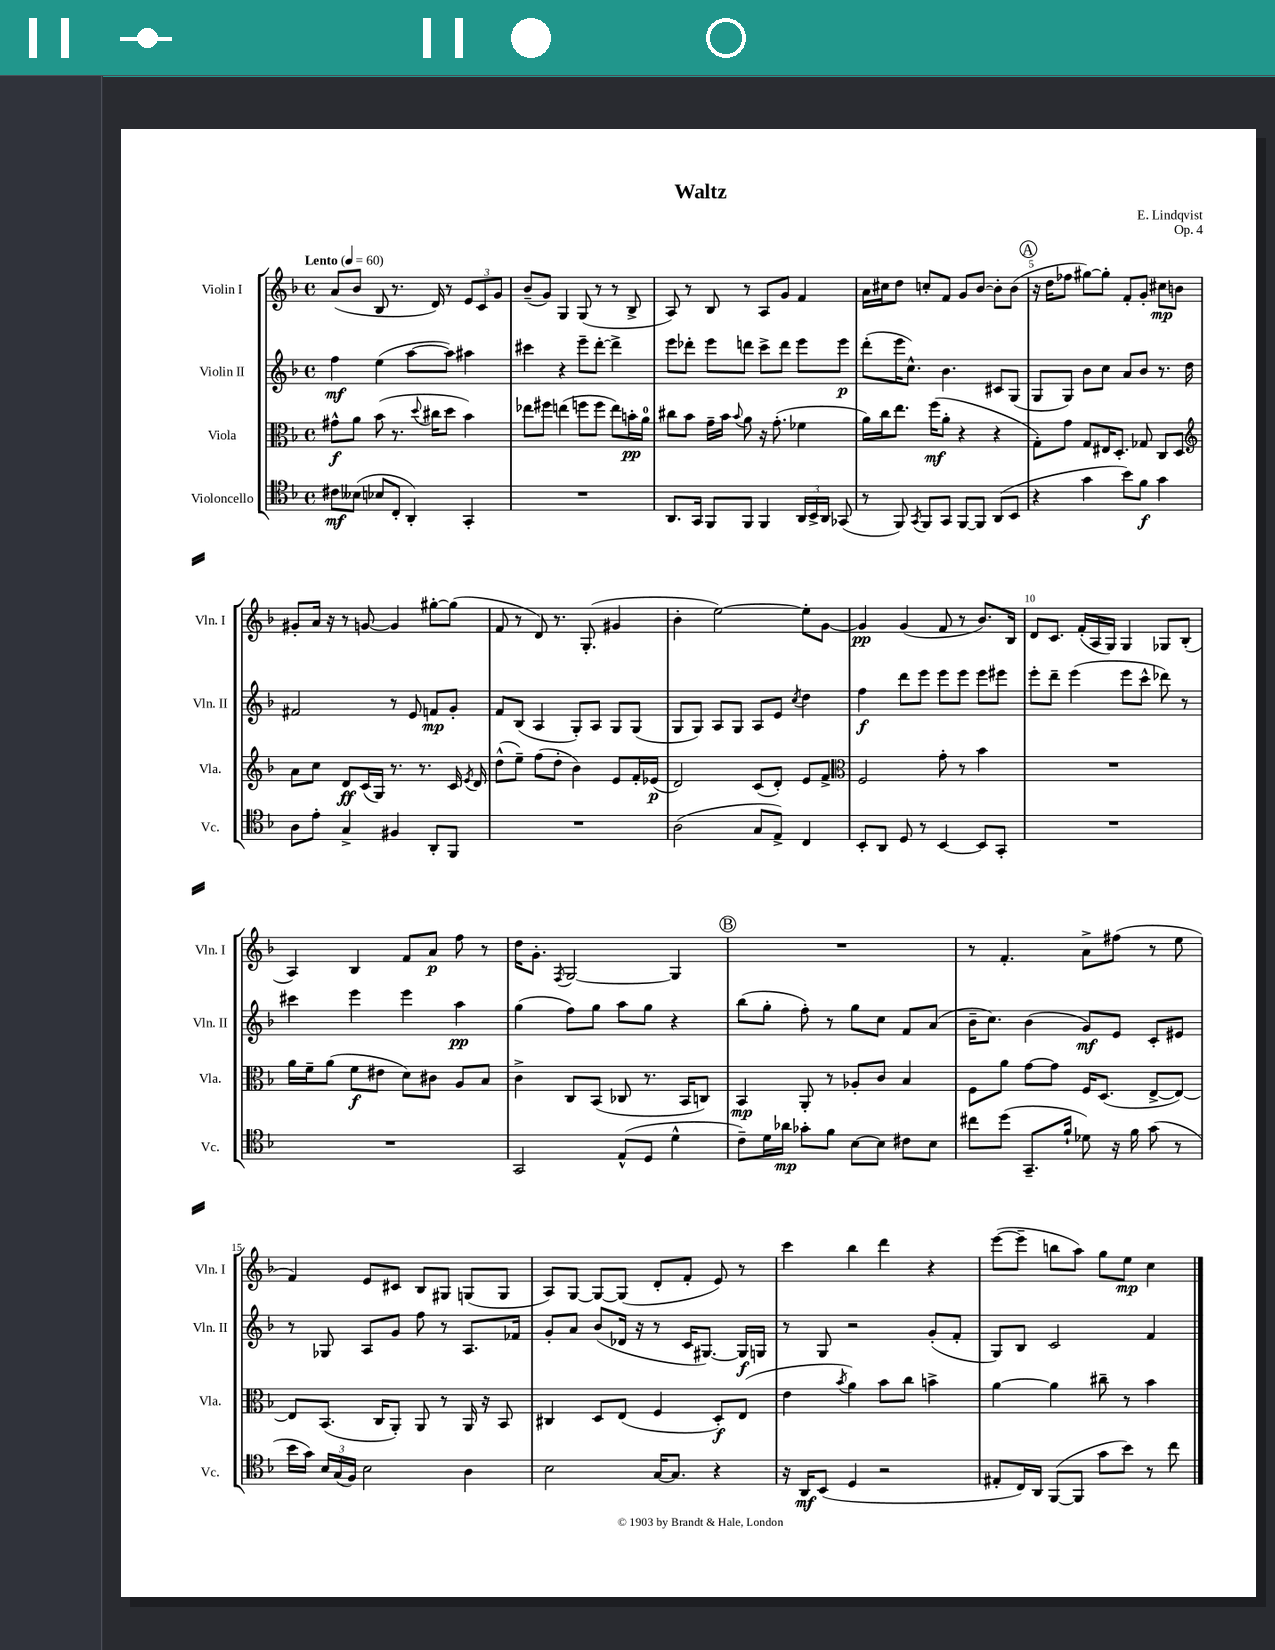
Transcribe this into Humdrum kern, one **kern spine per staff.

**kern	**dynam	**kern	**dynam	**kern	**dynam	**kern	**dynam
*part4	*part4	*part3	*part3	*part2	*part2	*part1	*part1
*staff4	*staff4	*staff3	*staff3	*staff2	*staff2	*staff1	*staff1
*I"Violoncello	*	*I"Viola	*	*I"Violin II	*	*I"Violin I	*
*I'Vc.	*	*I'Vla.	*	*I'Vln. II	*	*I'Vln. I	*
*clefC4	*	*clefC3	*	*clefG2	*	*clefG2	*
*k[b-]	*	*k[b-]	*	*k[b-]	*	*k[b-]	*
*M4/4	*	*M4/4	*	*M4/4	*	*M4/4	*
*met(c)	*	*met(c)	*	*met(c)	*	*met(c)	*
*MM60	*	*MM60	*	*MM60	*	*MM60	*
=1	=1	=1	=1	=1	=1	=1	=1
!	!	!	!	!	!	!LO:TX:a:B:t=Lento	!
8c#X\L	mf	8g#X^^\L	f	4ff\	mf	(8a/L	.
(8B--X\J	.	8a\J	.	.	.	8b-/J	.
8B-X/L	.	(8b-\	.	(4ee\	.	8B-/	.
8C'/J	.	8.r	.	.	.	8.r	.
4AA'/)	.	.	.	[8aa\L	.	.	.
.	.	8qqdd/	.	.	.	.	.
.	.	16cc#X\KL	.	.	.	16d/)	.
.	.	8dd\J	.	8aa\J])	.	8r	.
4GG'/	.	4b-\)	.	4aa#X\	.	12e/L	.
.	.	.	.	.	.	12c/	.
.	.	.	.	.	.	12g/J	.
=2	=2	=2	=2	=2	=2	=2	=2
1r	.	8ee-X\L	.	4ccc#X\	.	(8b-~/L	.
.	.	8ff#X\J	.	.	.	8g/J)	.
.	.	(4een\	.	4r	.	4G/	.
.	.	8ffn\L	.	8eee~\L	.	(8G/	.
.	.	8ff\J	.	[8ddd'\J	.	8r	.
.	.	8ee\L)	.	4ddd^\]	.	8r	.
.	.	16bn'\L	pp	.	.	8B-^/	.
.	.	16a\JJ	.	.	.	.	.
=3	=3	=3	=3	=3	=3	=3	=3
8.AA/L	.	8cc#X\L	.	8eee\L	.	8A/)	.
.	.	8b-\J	.	8ddd-X'\J	.	8r	.
16GG/Jk	.	.	.	.	.	.	.
8FF/L	.	16g~\LL	.	8eee\L	.	8B-/	.
.	.	16b-\JJ	.	.	.	.	.
.	.	8qqb-/	.	.	.	.	.
8FF/J	.	8a\	.	8dddn\J	.	8r	.
4FF/	.	16r	.	8ccc^\L	.	8A/L	.
.	.	(8.g'\	.	.	.	.	.
.	.	.	.	8ddd\J	.	8g/J	.
24AA/LL	.	4f-X\	.	8eee\L	.	4f/	.
24BB-^/	.	.	.	.	.	.	.
24AA/JJ	.	.	.	.	.	.	.
(8GG-X/	.	.	.	8eee\J	p	.	.
=4	=4	=4	=4	=4	=4	=4	=4
8r	.	16a\LL)	.	(8ddd'\L	.	16a\LL	.
.	.	16cc\J	.	.	.	16cc#X\J	.
8FF/)	.	8.ee\J	.	16eee\K	.	8dd\J	.
.	.	.	.	8.cc^^\J)	.	.	.
8qGG/	.	.	.	.	.	.	.
8FF/L	.	.	.	.	.	8ccn'/L	.
.	.	(16ff\KL	mf	.	.	.	.
8GG/J	.	8a'\J	.	4.b-\	.	8f/J	.
[8FF/L	.	4r	.	.	.	8g/L	.
8FF/J]	.	.	.	.	.	[8b-/J	.
(8AA/L	.	4r	.	8c#X/L	.	8b-'\L]	.
8BB-/J	.	.	.	(8G/J	.	(8b-\J	.
!!LO:REH:place=s1:t=A
=5	=5	=5	=5	=5	=5	=5	=5
4r	.	8G'\L)	.	8G/L	.	16r	.
.	.	.	.	.	.	16dd\KL	.
.	.	8g\J	.	8G/J)	.	8ff-X\J	.
4g\	.	8G/L	.	8b-\L	.	[8gg#X\L)	.
.	.	16E#X/K	.	8cc\J	.	8gg#'\J]	.
.	.	8.D'/J	.	.	.	.	.
8b-\L)	.	.	.	8a/L	.	8f'/L	.
8f\J	f	8G-X/	.	8b-/J	.	8g'/J	.
4g\	.	8C/L	.	8.r	.	8cc#X\L	mp
.	.	8D/J	.	.	.	8bn\J	.
.	.	.	.	16dd\	.	.	.
!!LO:LB:g=z
=6	=6	=6	=6	=6	=6	=6	=6
*	*	*clefG2	*	*	*	*	*
8A\L	.	8a\L	.	2f#X/	.	8g#X'/L	.
8e'\J	.	8cc\J	.	.	.	16a/Jk	.
.	.	.	.	.	.	16r	.
4G^/	.	8d/L	ff	.	.	8r	.
.	.	(16c/L	.	.	.	[8gn/	.
.	.	16G/JJ)	.	.	.	.	.
4F#X/	.	8.r	.	8r	.	4g/]	.
.	.	.	.	8e/	.	.	.
.	.	8.r	.	.	.	.	.
8AA'/L	.	.	.	8fn/L	mp	[8gg#X'\L	.
8FF/J	.	16c/	.	8g'/J	.	(8gg#\J]	.
.	.	8qe/	.	.	.	.	.
.	.	16d/	.	.	.	.	.
=7	=7	=7	=7	=7	=7	=7	=7
1r	.	(8dd^^\L	.	8f/L	.	8f/	.
.	.	8ee~\J)	.	(8B-/J	.	8r	.
.	.	(8ff\L	.	4A/	.	8d/)	.
.	.	8dd'\J	.	.	.	8.r	.
.	.	4b-\)	.	8G'/L)	.	.	.
.	.	.	.	.	.	(8.G'/	.
.	.	.	.	8A/J	.	.	.
.	.	8e/L	.	8G/L	.	4g#X/	.
.	.	16f'/L	.	(8G/J	.	.	.
.	.	(16e-X/JJ	p	.	.	.	.
=8	=8	=8	=8	=8	=8	=8	=8
(2A\	.	2d/)	.	8G/L	.	4b-'\	.
.	.	.	.	8G/J)	.	.	.
.	.	.	.	8A/L	.	[2ee\)	.
.	.	.	.	8G/J	.	.	.
8G/L	.	(8c/L	.	8A/L	.	.	.
8E^/J)	.	8d'/J)	.	8e/J	.	.	.
.	.	.	.	8qcc/	.	.	.
4C/	.	8e/L	.	4dd\	.	8ee'\L]	.
.	.	8f^/J	.	.	.	[8g\J	.
=9	=9	=9	=9	=9	=9	=9	=9
*	*	*clefC3	*	*	*	*	*
8BB-'/L	.	2F/	.	4ff\	f	4g/]	pp
8AA/J	.	.	.	.	.	.	.
8D/	.	.	.	8ddd\L	.	(4g/	.
8r	.	.	.	8eee\J	.	.	.
[4BB-/	.	8g'\	.	8eee\L	.	8f/	.
.	.	8r	.	8eee\J	.	8r	.
8BB-/L]	.	4b-\	.	8eee\L	.	8.b-/L)	.
8GG'/J	.	.	.	8eee#X\J	.	.	.
.	.	.	.	.	.	16B-/Jk	.
=10	=10	=10	=10	=10	=10	=10	=10
1r	.	1r	.	8eee'\L	.	8d/L	.
.	.	.	.	8ddd~\J	.	8.c/J	.
.	.	.	.	(4eee\	.	.	.
.	.	.	.	.	.	(16f'/LL	.
.	.	.	.	.	.	16A/	.
.	.	.	.	.	.	16G/JJ)	.
.	.	.	.	8eee\L	.	4G/	.
.	.	.	.	8ccc^^\J	.	.	.
.	.	.	.	8ddd-X\)	.	8G-X/L	.
.	.	.	.	8r	.	(8B-'/J	.
!!LO:LB:g=z
=11	=11	=11	=11	=11	=11	=11	=11
1r	.	16a\LL	.	4ccc#X\	.	4A/)	.
.	.	16f~\J	.	.	.	.	.
.	.	(8a\J	.	.	.	.	.
.	.	8f\L	f	4eee\	.	4B-/	.
.	.	8e#X\J	.	.	.	.	.
.	.	8d\L)	.	4eee\	.	8f/L	.
.	.	8c#X\J	.	.	.	8a/J	p
.	.	8A/L	.	4aa\	pp	8ff\	.
.	.	8B-/J	.	.	.	8r	.
=12	=12	=12	=12	=12	=12	=12	=12
2GG/	.	4c^\	.	(4gg\	.	16dd\KL	.
.	.	.	.	.	.	8.g'\J	.
.	.	.	.	.	.	8qF/	.
.	.	8C/L	.	8ff\L)	.	[2G/	.
.	.	(8BB-/J	.	8gg\J	.	.	.
(8E^^/L	.	8C-X/	.	8aa\L	.	.	.
8D/J	.	8.r	.	8gg\J	.	.	.
4d^^\	.	.	.	4r	.	4G/]	.
.	.	16BB-/KL	.	.	.	.	.
.	.	8Cn/J)	.	.	.	.	.
!!LO:REH:place=s1:t=B
=13	=13	=13	=13	=13	=13	=13	=13
8c~\L)	.	4BB-/	mp	(8bb-\L	.	1r	.
16d\L	.	.	.	8gg'\J	.	.	.
16a-X\JJ	mp	.	.	.	.	.	.
8g-X'\L	.	8AA'/	.	8ff'\)	.	.	.
8f\J	.	8r	.	8r	.	.	.
[8B-\L	.	8A-X'/L	.	8gg\L	.	.	.
8B-\J]	.	8c/J	.	8cc\J	.	.	.
8c#X\L	.	4B-/	.	8f/L	.	.	.
8B-\J	.	.	.	(8a/J	.	.	.
=14	=14	=14	=14	=14	=14	=14	=14
8cc#X\L	.	8F\L	.	16b-~\KL	.	8r	.
.	.	.	.	8.cc\J)	.	.	.
(8dd\J	.	8a\J	.	.	.	4.f'/	.
8.GG~/L	.	[8g\L	.	(4b-\	.	.	.
.	.	8g\J]	.	.	.	.	.
16f`/Jk	.	.	.	.	.	.	.
8d-X\)	.	16F/KL	.	8g/L)	mf	8a^\L	.
.	.	(8.D/J	.	.	.	.	.
16r	.	.	.	8e/J	.	(8ff#X\J	.
16f\	.	.	.	.	.	.	.
(8g\	.	[8E^/L	.	8c'/L	.	8r	.
8r	.	8E/J_)	.	8e#X/J	.	8ee\	.
!!LO:LB:g=z
=15	=15	=15	=15	=15	=15	=15	=15
16b-\LL	.	8E/L]	.	8r	.	4f/)	.
16g\JJ)	.	.	.	.	.	.	.
24B-/LL	.	(8.BB-/J	.	8G-X/	.	.	.
(24G/	.	.	.	.	.	.	.
24F/JJ)	.	.	.	.	.	.	.
2B-\	.	.	.	8A/L	.	8e/L	.
.	.	16C/KL	.	.	.	.	.
.	.	8AA'/J)	.	8g/J	.	8c#X/J	.
.	.	8AA/	.	8ff\	.	8B-/L	.
.	.	8r	.	8r	.	8G#X/J	.
4A\	.	16AA/	.	8.A/L	.	(8Gn/L	.
.	.	16r	.	.	.	.	.
.	.	8BB-/	.	.	.	8G/J	.
.	.	.	.	16f-X/Jk	.	.	.
=16	=16	=16	=16	=16	=16	=16	=16
2B-\	.	4C#X/	.	8g'/L	.	8A/L)	.
.	.	.	.	8a/J	.	[8G/J	.
.	.	8D/L	.	(8b-/L	.	8G/L_	.
.	.	(8E/J	.	16d-X/Jk	.	(8G/J]	.
.	.	.	.	16r	.	.	.
[16G/KL	.	4F/	.	8r	.	8d'/L	.
8.G/J]	.	.	.	.	.	.	.
.	.	.	.	16c/KL	.	8f'/J	.
.	.	.	.	[8.G#X/J)	.	.	.
4r	.	8D'/L)	f	.	.	8e/)	.
.	.	(8E/J	.	16G#/LL]	f	8r	.
.	.	.	.	16Gn/JJ	.	.	.
=17	=17	=17	=17	=17	=17	=17	=17
16r	.	4e\	.	8r	.	4ccc\	.
16AA/KL	mf	.	.	.	.	.	.
(8BB-/J	.	.	.	8G/	.	.	.
.	.	8qb-/	.	.	.	.	.
4D/	.	4a\)	.	2r	.	4bb-\	.
2r	.	8b-\L	.	.	.	4ddd\	.
.	.	8cc\J	.	.	.	.	.
.	.	4bn^\	.	(8g'/L	.	4r	.
.	.	.	.	8f'/J	.	.	.
=18	=18	=18	=18	=18	=18	=18	=18
8E#X'/L	.	[4a\	.	8G/L)	.	([8eee\L	.
16C/L)	.	.	.	8B-/J	.	8eee~\J]	.
16AA/JJ	.	.	.	.	.	.	.
([8FF/L	.	4a\]	.	2c/	.	8bbn\L	.
8FF/J]	.	.	.	.	.	8aa\J)	.
8g\L	.	8cc#X~\	.	.	.	8gg\L	.
8b-\J)	.	8r	.	.	.	8ee\J	mp
8r	.	4b-\	.	4f/	.	4cc\	.
8cc\	.	.	.	.	.	.	.
==	==	==	==	==	==	==	==
*-	*-	*-	*-	*-	*-	*-	*-
